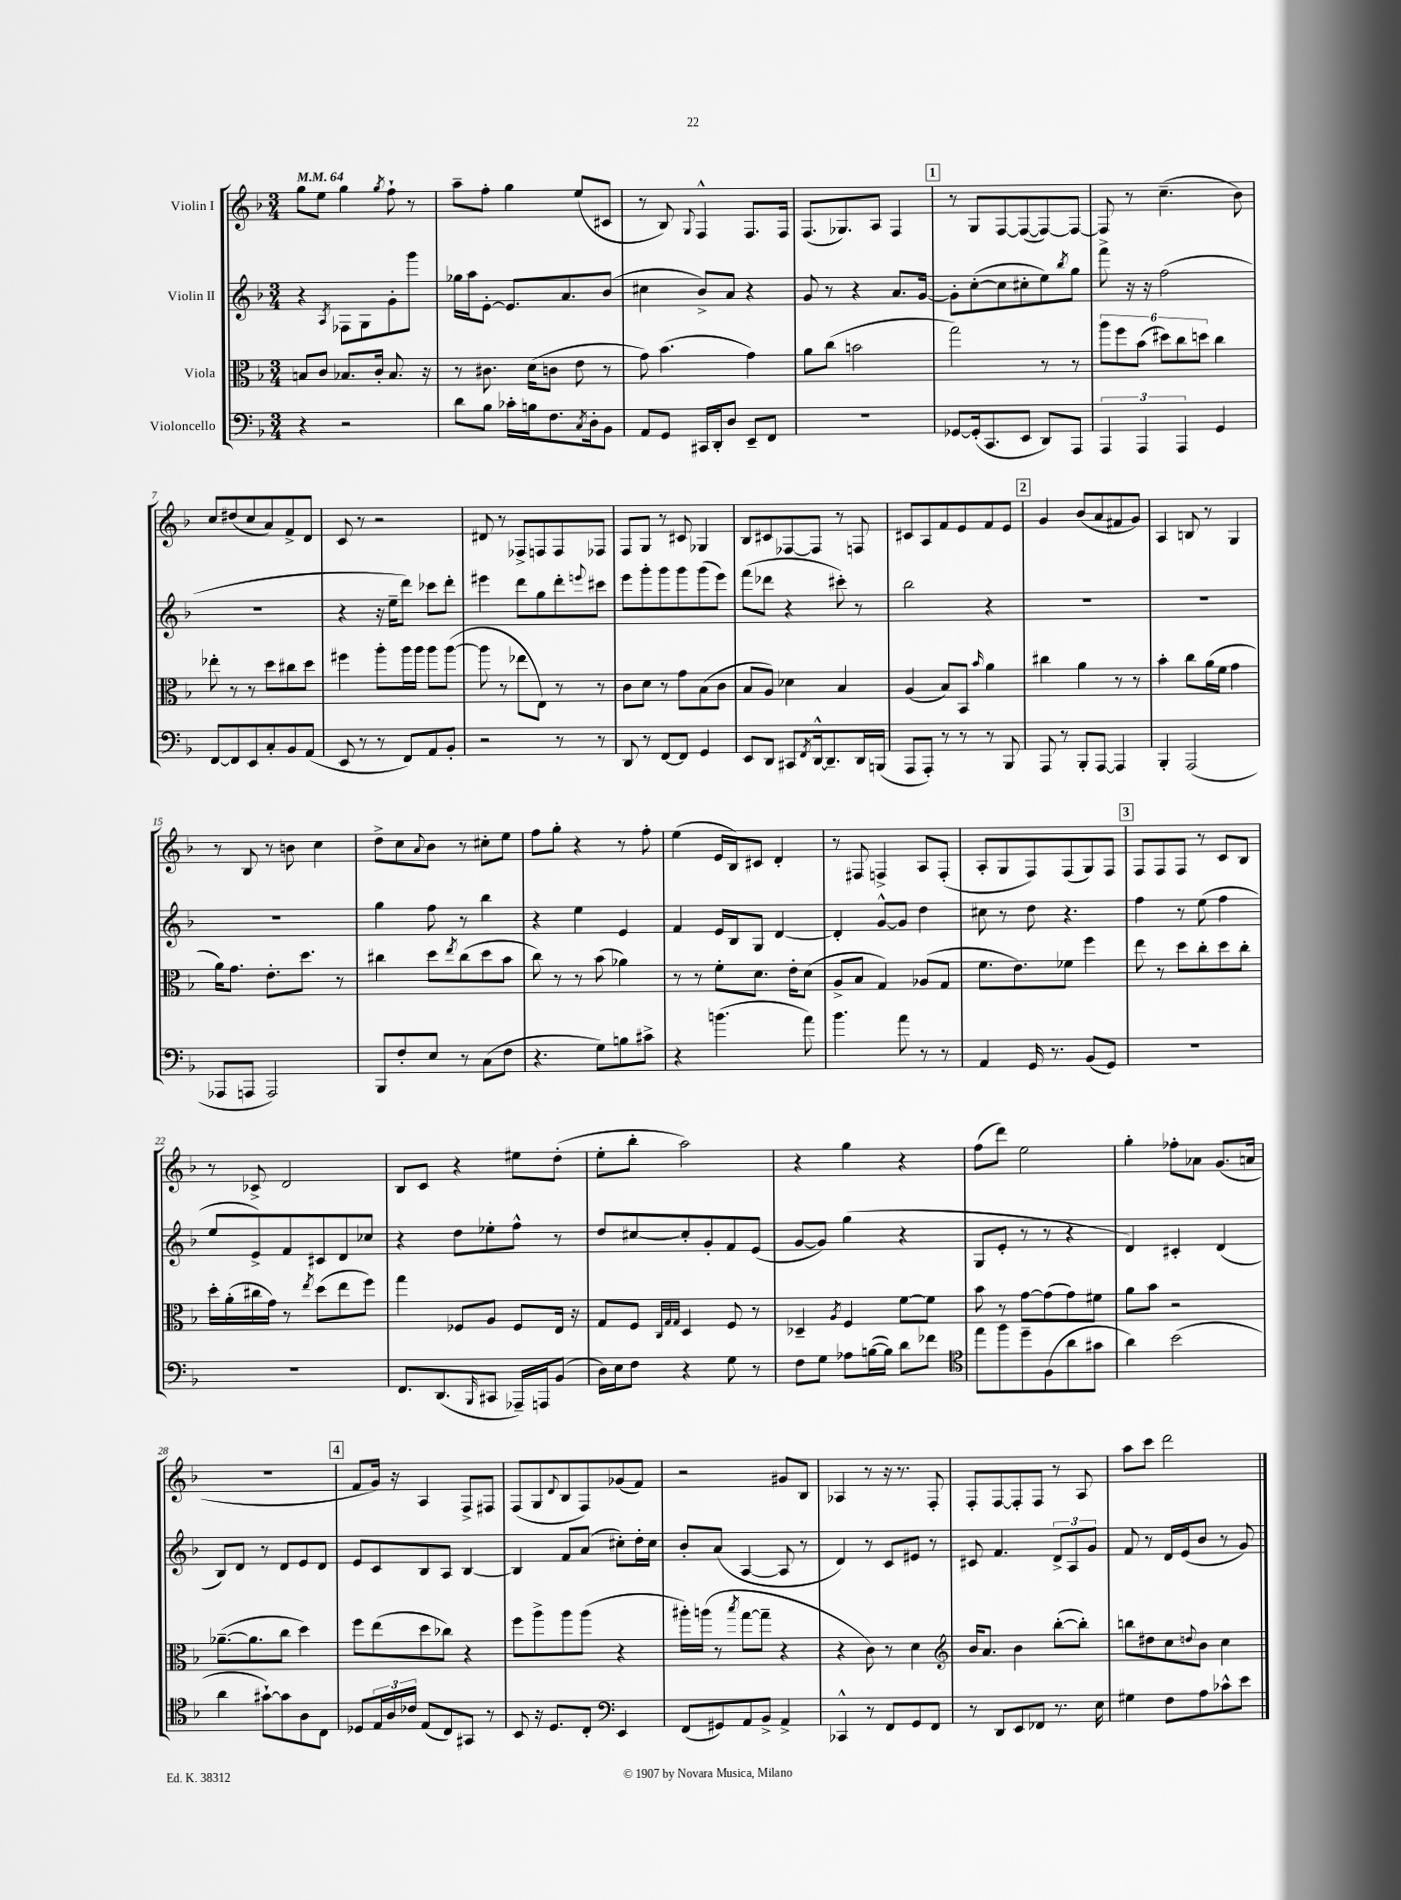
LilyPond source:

<<
\new StaffGroup <<
\new Staff = "s0" \with { instrumentName = "Violin I" } {
    \clef treble \key f \major \numericTimeSignature \time 3/4 \tempo 4 = 64
    g''8 e''8 g''4 \acciaccatura { g''8 } f''8-! r8 |
    a''8-- f''8-. g''4 e''8( cis'8 |
    r8 bes8) \appoggiatura { g8 } f4-^ f8. f16 |
    f8.( ges8.) a8 f4 |
    \mark \markup { \box "1" } r8 g8 f8~ f8~( f8~) f8~ |
    f8 r8 c''4.--( bes'8) |
    c''8 dis''8( c''8 a'8) f'8-> d'8 |
    c'8 r8 r2 |
    dis'8 r8 fes8-> f8 f8 fes8 |
    f8 g8 r8 cis'8 ges4 |
    bes8 cis'8 fes8~ fes8 r8 f8 |
    cis'8 a8 f'8 e'8 f'8 e'8 |
    \mark \markup { \box "2" } g'4 bes'8( a'8 fis'8 g'8) |
    a4 b8 r8 g4 |
    r8 bes8 r8 b'8 c''4 |
    d''8-> c''8 \appoggiatura { a'8 } bes'8 r8 cis''8-. e''8 |
    f''8 g''8-. r4 r8 f''8-. |
    e''4( e'16 bes16) cis'8 d'4-. |
    r8 fis8 f4-> a8 f8-.( |
    a8-. g8 f8) f8( g8) f8 |
    \mark \markup { \box "3" } f8 f8 f8 r8 c'8 bes8 |
    r8 ces'8-> d'2 |
    bes8 c'8 r4 eis''8 d''8-.( |
    e''8-. bes''8-. a''2) |
    r4 g''4 r4 |
    f''8( d'''8) e''2 |
    g''4-. fes''8-. aes'8 g'8.( a'16 |
    R2. |
    \mark \markup { \box "4" } f'8 g'16) r16 a4 f8-> fis8 |
    f8( g8 \appoggiatura { d'8 } bes8 f8) ges'8( f'8) |
    r2 gis'8 bes8 |
    aes4 r8 r16 r8. f8-. |
    f8-. f8~ f8-. f8 r8 a8 |
    a''8 c'''8 d'''2 \bar "|." |
}
\new Staff = "s1" \with { instrumentName = "Violin II" } {
    \clef treble \key f \major \numericTimeSignature \time 3/4
    r4 \acciaccatura { a8 } fes8 g8 g'8-. g'''8 |
    ges''16 a''16 e'8~-. e'8. a'8. bes'8( |
    cis''4 bes'8->) a'8 r4 |
    g'8 r8 r4 a'8. g'16~ |
    \mark \markup { \box "1" } g'8-. c''8~-.( c''8 cis''8-. e''8) \acciaccatura { bes''8 } g''8 |
    f'''8-> r16 r16 f''2( |
    R2. |
    r4 r16 e''16-- d'''8) ces'''8 d'''8-. |
    eis'''4 d'''8 g''8 d'''8-. \appoggiatura { e'''8 } cis'''8 |
    e'''8 g'''8-. g'''8 g'''8 g'''8( e'''8) |
    f'''8( des'''8 r4 cis'''8-.) r8 |
    bes''2 r4 |
    \mark \markup { \box "2" } R2. |
    R2. |
    R2. |
    g''4 f''8 r8 bes''4 |
    r4 e''4 e'4 |
    f'4 e'16 bes16 g8 d'4~ |
    d'4-. g'8~-^ g'8 d''4 |
    cis''8 r8 d''8 r4. |
    \mark \markup { \box "3" } f''4 r8 e''8( f''4 |
    e''8 e'8->) f'8 cis'8 d'8 ces''8 |
    r4 d''8 ees''8-. f''8-^ r8 |
    d''8 cis''8~ cis''8-. g'8-. f'8 e'8( |
    g'8~ g'8) g''4( r4 |
    g8 e'8-. r8 r8 r4 |
    d'4) cis'4-. d'4( |
    bes8) d'8 r8 d'8 e'8 d'8 |
    \mark \markup { \box "4" } e'8 c'8 bes8 a8 bes4~ |
    bes4 f'8 a'8( cis''8-.) d''16-. cis''16 |
    bes'8-. a'8( a4~ a8 r8 |
    d'4) r8 c'8 eis'8 r8 |
    cis'8 f'4. \tuplet 3/2 { d'8-> a8 g'8 } |
    f'8 r8 d'16 e'16( bes'8 r8 g'8) \bar "|." |
}
\new Staff = "s2" \with { instrumentName = "Viola" } {
    \clef alto \key f \major \numericTimeSignature \time 3/4
    b8 c'8 bes8. c'16-. bes8. r16 |
    r8 cis'8. d'16( c'8 e'8 r8 |
    g'8) bes'4.( g'4) |
    a'8 c''8( b'2 |
    \mark \markup { \box "1" } g''2) r8 r8 |
    \tuplet 6/4 { a''8 f''8 bes'8( dis''8) c''8 d''8 } c''4 |
    ees''8-. r8 r8 d''8 cis''8 d''8 |
    fis''4 a''8-. a''16 a''16 a''8 a''8~( |
    a''8 r8 ees''8 e8) r8 r8 |
    c'8 d'8 r8 g'8 bes8( c'8 |
    bes8 a8) des'4 bes4 |
    a4( bes8) bes,8 \grace { bes'16 } a'4 |
    \mark \markup { \box "2" } cis''4 a'4 r8 r8 |
    bes'4-. c''8 a'16( f'16 g'4 |
    a'16) g'8. e'8.-. d''8. r8 |
    cis''4 d''8 \acciaccatura { e''8 } cis''8( d''8 bes'8 |
    c''8) r8 r8 bes'8( aes'4) |
    r8 r8 f'8-. d'8. e'16-. d'8( |
    a8-> bes8 g4) aes8( g8 |
    f'8. e'8.) fes'8 f''4 |
    \mark \markup { \box "3" } e''8 r8 d''8 c''8-. d''8 c''8-. |
    d''16-. a'16-.( cis''16 g'16) r8 \acciaccatura { e''8 } d''8( e''8 f''8) |
    g''4 fes8 a8 fes8 e16 r16 |
    g8 f8 \grace { c32 g32 g32 } d4 f8 r8 |
    des4-- \acciaccatura { a8 } f4 f'8~ f'8 |
    bes'8 r8 g'8~ g'8( g'8) fis'8 |
    a'8 bes'8 r2 |
    aes'8.~--( aes'8. c''8 d''4) |
    \mark \markup { \box "4" } f''8 e''8( d''8 ces''8) r4 |
    f''8 a''8-> a''8 a''8( r4 |
    ais''16-.) a''16( r8 \acciaccatura { bes''8 } g''8~ g''8-- r4 |
    r4 c'8) r8 d'4 |
    \clef treble bes'16 a'8. bes'4 bes''8~-.( bes''8-.) |
    b''8 dis''8 c''8 \appoggiatura { d''8 } bes'8 c''4 \bar "|." |
}
\new Staff = "s3" \with { instrumentName = "Violoncello" } {
    \clef bass \key f \major \numericTimeSignature \time 3/4
    r4 r2 |
    d'8 bes8 ces'16-. b16 f8. \acciaccatura { c8 } d16-. bes,8 |
    a,8 g,8 cis,16 d,16-. d8 e,8-- f,8 |
    R2. |
    \mark \markup { \box "1" } ges,8~ ges,16-.( c,8. e,8 d,8) a,,8 |
    \tuplet 3/2 { a,,4 a,,4 a,,4 } g,4 |
    f,8~ f,8 e,8 c8-. bes,8 a,8( |
    e,8 r8 r8 f,8) a,8 bes,8-. |
    r2 r8 r8 |
    d,8 r8 f,8~ f,8 g,4 |
    e,8 d,8 cis,8 \acciaccatura { f,8 } d,16~-^ d,8.-- d,16 b,,16( |
    a,,8 a,,8-.) r8 r8 r8 bes,,8 |
    \mark \markup { \box "2" } a,,8 r8 bes,,8-. a,,8~ a,,4 |
    bes,,4-. a,,2( |
    aes,,8 a,,8 a,,2) |
    bes,,8 f8-. e8 r8 c8( f8 |
    r4. g8) b8 cis'8-> |
    r4 b'4.( a'8) |
    bes'4. a'8 r8 r8 |
    a,4 g,16 r8. bes,8( g,8) |
    \mark \markup { \box "3" } R2. |
    R2. |
    f,8. d,8.( \grace { bes,,16 } cis,8 aes,,16--) a,,16 bes,8( |
    d16) e16 f8 r4 g8 r8 |
    f8 g8 aes8 b16~( b16) d'8 fes'8 |
    \clef tenor e''8 f''8 d''8-- f8( a'8 gis'8 |
    a'4) bes'2( |
    a'4 gis'8~-!) gis'8 a8 c8 |
    \mark \markup { \box "4" } des8 \tuplet 3/2 { e16 a16 ces'16 } e8( c8) gis,8 r8 |
    bes,8 r16 d8. c8-. \clef bass e,4 |
    f,8( gis,8) a,8 bes,8-> a,4-> |
    ces,4-^ r8 f,8 g,8 f,8 |
    r8 d,8 e,8 fes,8 r8. e16 |
    gis4 f8 a8 ces'8-^ e'8 \bar "|." |
}
>>
>>
